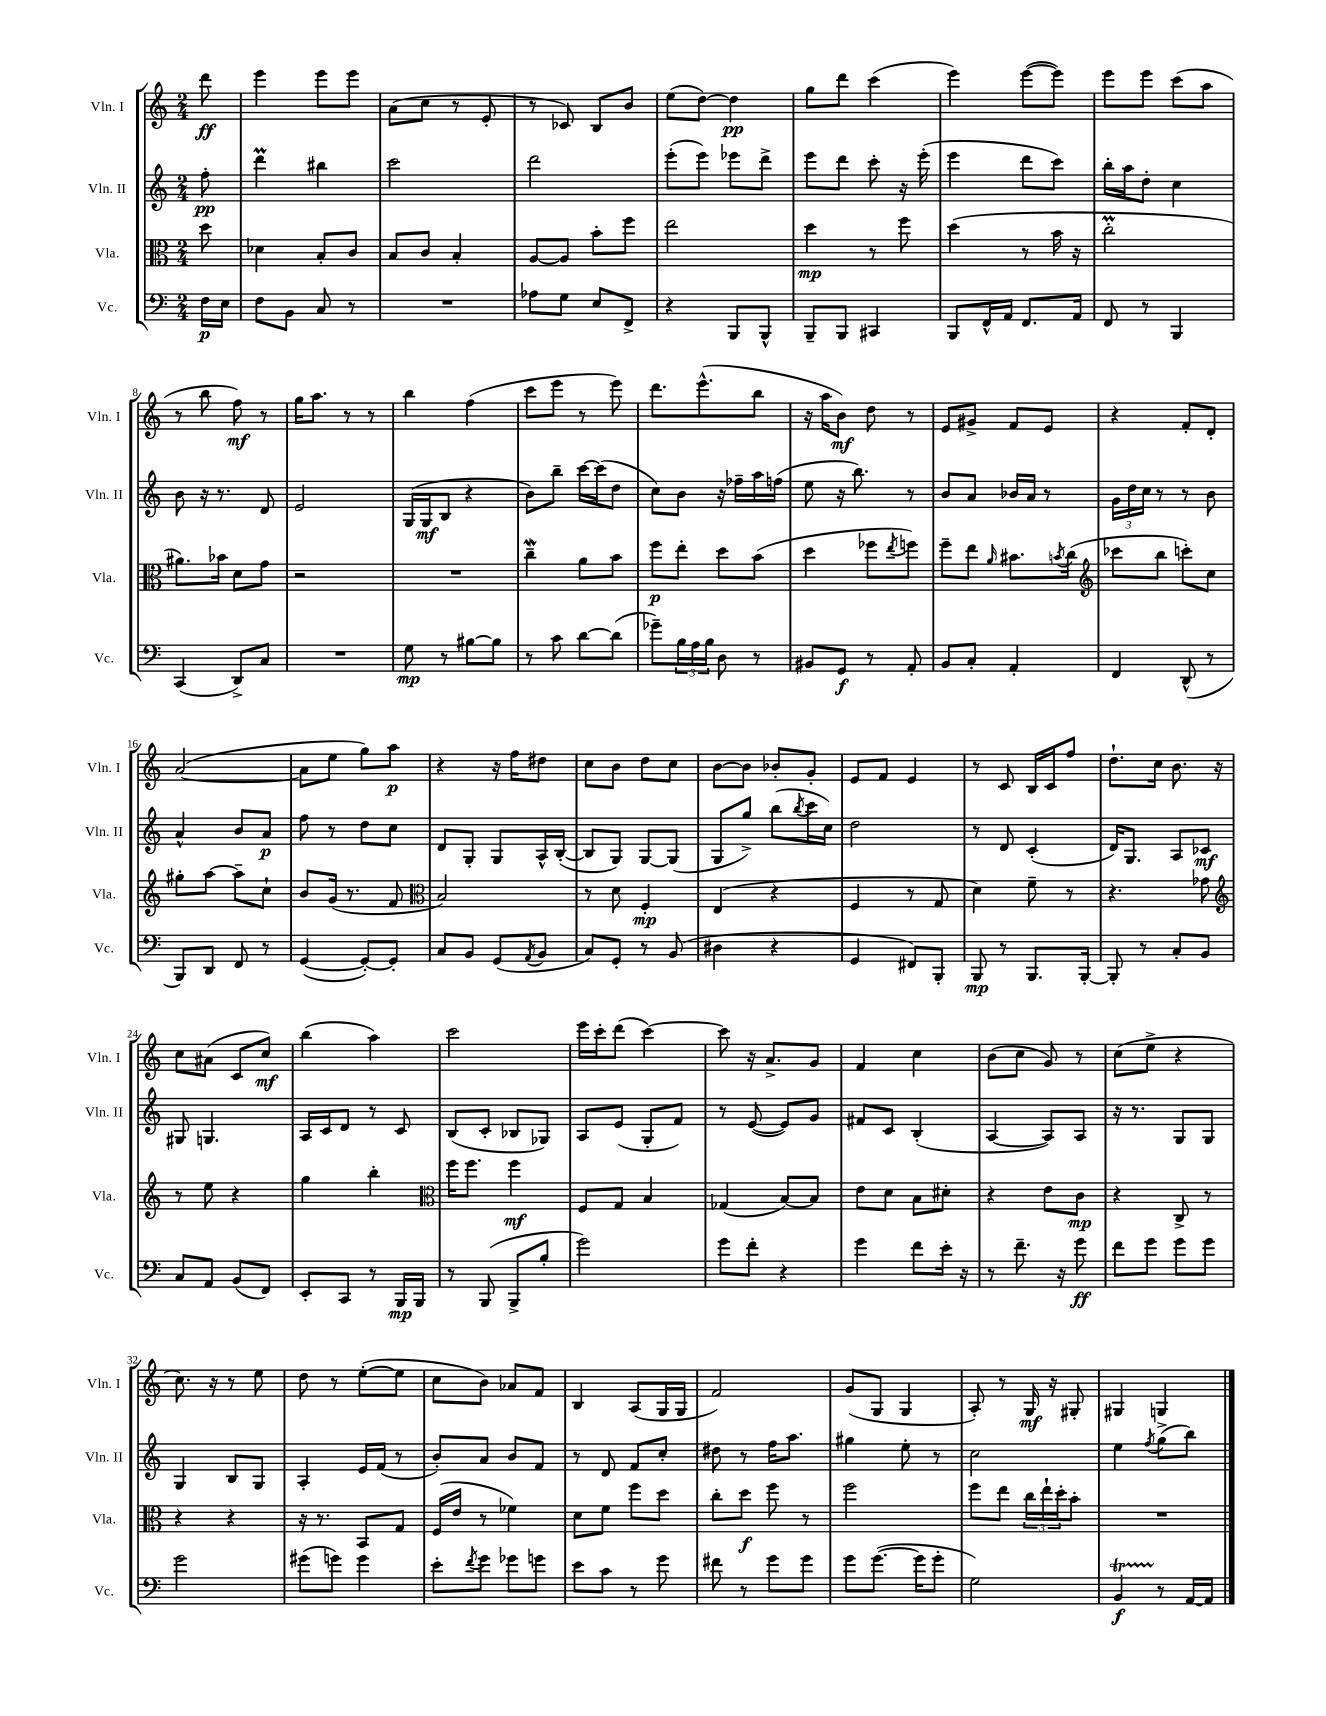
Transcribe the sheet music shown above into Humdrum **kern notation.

**kern	**dynam	**kern	**dynam	**kern	**dynam	**kern	**dynam
*part4	*part4	*part3	*part3	*part2	*part2	*part1	*part1
*staff4	*staff4	*staff3	*staff3	*staff2	*staff2	*staff1	*staff1
*I"Vc.	*	*I"Vla.	*	*I"Vln. II	*	*I"Vln. I	*
*I'Vc.	*	*I'Vla.	*	*I'Vln. II	*	*I'Vln. I	*
*clefF4	*	*clefC3	*	*clefG2	*	*clefG2	*
*k[]	*	*k[]	*	*k[]	*	*k[]	*
*M2/4	*	*M2/4	*	*M2/4	*	*M2/4	*
=	=	=	=	=	=	=	=
16F\LL	p	8dd\	.	8ff'\	pp	8ddd\	ff
16E\JJ	.	.	.	.	.	.	.
=1	=1	=1	=1	=1	=1	=1	=1
8F\L	.	4d-X\	.	4dddM\	.	4eee\	.
8BB\J	.	.	.	.	.	.	.
8C/	.	8B'/L	.	4bb#X\	.	8eee\L	.
8r	.	8c/J	.	.	.	8eee\J	.
=2	=2	=2	=2	=2	=2	=2	=2
2r	.	8B/L	.	2ccc\	.	(8a\L	.
.	.	8c/J	.	.	.	8cc\J	.
.	.	4B'/	.	.	.	8r	.
.	.	.	.	.	.	8e'/	.
=3	=3	=3	=3	=3	=3	=3	=3
8A-X\L	.	[8A/L	.	2ddd\	.	8r	.
8G\J	.	8A/J]	.	.	.	8c-X/)	.
8E/L	.	8b'\L	.	.	.	8B/L	.
8FF^/J	.	8ff\J	.	.	.	8b/J	.
=4	=4	=4	=4	=4	=4	=4	=4
4r	.	2ee\	.	(8eee'\L	.	(8ee\L	.
.	.	.	.	8eee\J)	.	[8dd\J)	.
8BBB/L	.	.	.	8eee-X\L	.	4dd\]	pp
8BBB^^/J	.	.	.	8ddd^\J	.	.	.
=5	=5	=5	=5	=5	=5	=5	=5
8BBB~/L	.	4dd\	mp	8eee\L	.	8gg\L	.
8BBB/J	.	.	.	8ddd\J	.	8ddd\J	.
4CC#X/	.	8r	.	8ccc'\	.	(4ccc\	.
.	.	8ff\	.	16r	.	.	.
.	.	.	.	(16eee'\	.	.	.
=6	=6	=6	=6	=6	=6	=6	=6
8BBB/L	.	(4dd\	.	4eee\	.	4eee\)	.
16FF^^/L	.	.	.	.	.	.	.
16AA/JJ	.	.	.	.	.	.	.
8.FF/L	.	8r	.	8ddd\L	.	([8eee\L	.
.	.	16b\	.	8ccc\J)	.	8eee\J])	.
16AA/Jk	.	16r	.	.	.	.	.
=7	=7	=7	=7	=7	=7	=7	=7
8FF/	.	2ccM'\	.	16bb'\LL	.	8eee\L	.
.	.	.	.	16aa\J	.	.	.
8r	.	.	.	8dd'\J	.	8eee\J	.
4BBB/	.	.	.	4cc\	.	(8ccc\L	.
.	.	.	.	.	.	8aa\J	.
!!LO:LB:g=z
=8	=8	=8	=8	=8	=8	=8	=8
(4CC/	.	8.a#X\L)	.	8b\	.	8r	.
.	.	.	.	16r	.	8bb\	.
.	.	16b-X\Jk	.	8.r	.	.	.
8DD^/L)	.	8d\L	.	.	.	8ff\)	mf
8C/J	.	8g\J	.	8d/	.	8r	.
=9	=9	=9	=9	=9	=9	=9	=9
2r	.	2r	.	2e/	.	16gg\KL	.
.	.	.	.	.	.	8.aa\J	.
.	.	.	.	.	.	8r	.
.	.	.	.	.	.	8r	.
=10	=10	=10	=10	=10	=10	=10	=10
8G\	mp	2r	.	(16G/LL	.	4bb\	.
.	.	.	.	16G/J	mf	.	.
8r	.	.	.	8B/J	.	.	.
[8B#X\L	.	.	.	4r	.	(4ff\	.
8B#\J]	.	.	.	.	.	.	.
=11	=11	=11	=11	=11	=11	=11	=11
8r	.	4ccw~\	.	8b\L)	.	8ccc\L	.
8c\	.	.	.	8bb~\J	.	8eee\J	.
[8d\L	.	8a\L	.	[16ccc\LL	.	8r	.
.	.	.	.	(16ccc\J]	.	.	.
(8d\J]	.	8b\J	.	8dd\J	.	8eee\)	.
=12	=12	=12	=12	=12	=12	=12	=12
8g-X~\L)	.	8ff\L	p	8cc\L)	.	8.ddd\L	.
24B\L	.	8ee'\J	.	8b\J	.	.	.
24A\	.	.	.	.	.	.	.
.	.	.	.	.	.	(8.eee^^\	.
24B\JJ	.	.	.	.	.	.	.
8D\	.	8dd\L	.	16r	.	.	.
.	.	.	.	16ff-X~\LL	.	.	.
8r	.	(8b\J	.	16aa\	.	8bb\J	.
.	.	.	.	(16ffn\JJ	.	.	.
=13	=13	=13	=13	=13	=13	=13	=13
8BB#X/L	.	4dd\	.	8ee\	.	16r	.
.	.	.	.	.	.	16aa\KL	.
8GG/J	f	.	.	16r	.	8b\J)	mf
.	.	.	.	8.bb\)	.	.	.
8r	.	8ff-X\L	.	.	.	8dd\	.
.	.	8qee/	.	.	.	.	.
8AA'/	.	8ffn\J)	.	8r	.	8r	.
=14	=14	=14	=14	=14	=14	=14	=14
8BB/L	.	8ff~\L	.	8b/L	.	8e/L	.
8C'/J	.	8ee\J	.	8a/J	.	8g#X^/J	.
.	.	16qqa/	.	.	.	.	.
4AA'/	.	8.b#X\L	.	16b-X/LL	.	8f/L	.
.	.	.	.	16a/JJ	.	.	.
.	.	.	.	8r	.	8e/J	.
.	.	8qbn/	.	.	.	.	.
.	.	(16cc\Jk	.	.	.	.	.
=15	=15	=15	=15	=15	=15	=15	=15
*	*	*clefG2	*	*	*	*	*
4FF/	.	8ccc-X\L	.	24g\LL	.	4r	.
.	.	.	.	24dd\	.	.	.
.	.	.	.	24cc\JJ	.	.	.
.	.	8bb\J	.	8r	.	.	.
(8DD^^/	.	8cccn'\L)	.	8r	.	8f'/L	.
8r	.	8cc\J	.	8b\	.	8d'/J	.
!!LO:LB:g=z
=16	=16	=16	=16	=16	=16	=16	=16
8BBB/L)	.	8gg#X'\L	.	4a^^/	.	([2a/	.
8DD/J	.	[8aa\J	.	.	.	.	.
8FF/	.	8aa~\L]	.	8b/L	.	.	.
8r	.	8cc`\J	.	8a/J	p	.	.
=17	=17	=17	=17	=17	=17	=17	=17
([4GG/	.	8b/L	.	8ff\	.	8a\L]	.
.	.	(16g/Jk	.	8r	.	8ee\J	.
.	.	8.r	.	.	.	.	.
8GG'/L_)	.	.	.	8dd\L	.	8gg\L)	.
8GG'/J]	.	8f/	.	8cc\J	.	8aa\J	p
=18	=18	=18	=18	=18	=18	=18	=18
*	*	*clefC3	*	*	*	*	*
8C/L	.	2B/)	.	8d/L	.	4r	.
8BB/J	.	.	.	8G'/J	.	.	.
(8GG/L	.	.	.	8G/L	.	16r	.
.	.	.	.	.	.	16ff\KL	.
8qAA/	.	.	.	.	.	.	.
8BB/J	.	.	.	16A^^/L	.	8dd#X\J	.
.	.	.	.	([16B'/JJ	.	.	.
=19	=19	=19	=19	=19	=19	=19	=19
8C/L)	.	8r	.	8B/L]	.	8cc\L	.
8GG'/J	.	8d\	.	8G/J)	.	8b\J	.
8r	.	4F'/	mp	[8G/L	.	8dd\L	.
(8BB/	.	.	.	(8G/J]	.	8cc\J	.
=20	=20	=20	=20	=20	=20	=20	=20
4D#X\	.	(4E/	.	8G/L	.	[8b\L	.
.	.	.	.	8gg^/J)	.	8b\J]	.
4r	.	4r	.	(8bb\L	.	8b-X'/L	.
.	.	.	.	8qbb/	.	.	.
.	.	.	.	16ccc\L	.	8g'/J	.
.	.	.	.	16cc\JJ)	.	.	.
=21	=21	=21	=21	=21	=21	=21	=21
4GG/	.	4F/	.	2dd\	.	8e/L	.
.	.	.	.	.	.	8f/J	.
8FF#X/L)	.	8r	.	.	.	4e/	.
8BBB'/J	.	8G/	.	.	.	.	.
=22	=22	=22	=22	=22	=22	=22	=22
8BBB/	mp	4d\)	.	8r	.	8r	.
8r	.	.	.	8d/	.	8c/	.
8.BBB/L	.	8f~\	.	(4c'/	.	16B/LL	.
.	.	.	.	.	.	16c/J	.
.	.	8r	.	.	.	8ff/J	.
[16BBB'/Jk	.	.	.	.	.	.	.
=23	=23	=23	=23	=23	=23	=23	=23
8BBB'/]	.	4.r	.	16d/KL)	.	8.dd`\L	.
.	.	.	.	8.G/J	.	.	.
8r	.	.	.	.	.	.	.
.	.	.	.	.	.	16cc\Jk	.
8C'/L	.	.	.	8A/L	.	8.b\	.
8BB/J	.	8g-X\	.	8c-X/J	mf	.	.
.	.	.	.	.	.	16r	.
!!LO:LB:g=z
=24	=24	=24	=24	=24	=24	=24	=24
*	*	*clefG2	*	*	*	*	*
8C/L	.	8r	.	8G#X/	.	8cc\L	.
8AA/J	.	8ee\	.	4.Gn/	.	(8a#X\J	.
(8BB/L	.	4r	.	.	.	8c/L	.
8FF/J)	.	.	.	.	.	8cc/J)	mf
=25	=25	=25	=25	=25	=25	=25	=25
8EE'/L	.	4gg\	.	16A/LL	.	(4bb\	.
.	.	.	.	16c/J	.	.	.
8CC/J	.	.	.	8d/J	.	.	.
8r	.	4bb'\	.	8r	.	4aa\)	.
16BBB/LL	mp	.	.	8c/	.	.	.
16BBB/JJ	.	.	.	.	.	.	.
=26	=26	=26	=26	=26	=26	=26	=26
*	*	*clefC3	*	*	*	*	*
8r	.	16ff\KL	.	(8B/L	.	2ccc\	.
.	.	8.ff\J	.	.	.	.	.
(8BBB/	.	.	.	8c'/J	.	.	.
8BBB^/L	.	4ff\	mf	8B-X/L	.	.	.
8B'/J	.	.	.	8G-X/J)	.	.	.
=27	=27	=27	=27	=27	=27	=27	=27
2g\)	.	8F/L	.	8A/L	.	16eee\LL	.
.	.	.	.	.	.	16ccc'\J	.
.	.	8G/J	.	(8e/J	.	(8ddd\J	.
.	.	4B/	.	8G'/L	.	[4ccc\)	.
.	.	.	.	8f/J)	.	.	.
=28	=28	=28	=28	=28	=28	=28	=28
8g\L	.	(4G-X/	.	8r	.	8ccc\]	.
8f'\J	.	.	.	([8e/	.	16r	.
.	.	.	.	.	.	8.a^/L	.
4r	.	[8B/L)	.	8e/L])	.	.	.
.	.	8B/J]	.	8g/J	.	8g/J	.
=29	=29	=29	=29	=29	=29	=29	=29
4g\	.	8e\L	.	8f#X/L	.	4f/	.
.	.	8d\J	.	8c/J	.	.	.
8f\L	.	8B\L	.	(4B'/	.	4cc\	.
16e'\Jk	.	8d#X'\J	.	.	.	.	.
16r	.	.	.	.	.	.	.
=30	=30	=30	=30	=30	=30	=30	=30
8r	.	4r	.	[4A/	.	(8b\L	.
8.f~\	.	.	.	.	.	8cc\J	.
.	.	8e\L	.	8A/L])	.	8g/)	.
16r	.	.	.	.	.	.	.
8g\	ff	8c\J	mp	8A/J	.	8r	.
=31	=31	=31	=31	=31	=31	=31	=31
8f\L	.	4r	.	16r	.	(8cc\L	.
.	.	.	.	8.r	.	.	.
8g\J	.	.	.	.	.	8ee^\J	.
8g\L	.	8C^/	.	8G/L	.	4r	.
8g\J	.	8r	.	8G/J	.	.	.
!!LO:LB:g=z
=32	=32	=32	=32	=32	=32	=32	=32
2g\	.	4r	.	4G/	.	8.cc\)	.
.	.	.	.	.	.	16r	.
.	.	4r	.	8B/L	.	8r	.
.	.	.	.	8G/J	.	8ee\	.
=33	=33	=33	=33	=33	=33	=33	=33
(8g#X\L	.	16r	.	4A'/	.	8dd\	.
.	.	8.r	.	.	.	.	.
8gn\J)	.	.	.	.	.	8r	.
4g\	.	8BB/L	.	16e/LL	.	([8ee'\L	.
.	.	.	.	(16f/JJ	.	.	.
.	.	8G/J	.	8r	.	8ee\J]	.
=34	=34	=34	=34	=34	=34	=34	=34
8e'\L	.	(16F/LL	.	8b'/L)	.	8cc\L	.
.	.	16e/JJ	.	.	.	.	.
8qf/	.	.	.	.	.	.	.
8g\J	.	8r	.	8a/J	.	8b\J)	.
8g-X\L	.	4f-X\)	.	8b/L	.	8a-X/L	.
8gn\J	.	.	.	8f/J	.	8f/J	.
=35	=35	=35	=35	=35	=35	=35	=35
8e\L	.	8d\L	.	8r	.	4B/	.
8c\J	.	8f\J	.	8d/	.	.	.
8r	.	8ff\L	.	8f/L	.	(8A/L	.
8g\	.	8dd\J	.	8cc'/J	.	16G/L	.
.	.	.	.	.	.	16G/JJ	.
=36	=36	=36	=36	=36	=36	=36	=36
8f#X\	.	8cc'\L	.	8dd#X\	.	2f/)	.
8r	.	8dd\J	f	8r	.	.	.
8g\L	.	8ff\	.	16ff\KL	.	.	.
.	.	.	.	8.aa\J	.	.	.
8g\J	.	8r	.	.	.	.	.
=37	=37	=37	=37	=37	=37	=37	=37
8g\L	.	2ff\	.	4gg#X\	.	(8g/L	.
([8.g\J	.	.	.	.	.	8G/J	.
.	.	.	.	8ee'\	.	4G/	.
16g\KL]	.	.	.	.	.	.	.
8g'\J	.	.	.	8r	.	.	.
=38	=38	=38	=38	=38	=38	=38	=38
2G\)	.	8ff\L	.	2cc\	.	8A'/)	.
.	.	8ee\J	.	.	.	8r	.
.	.	24cc\LL	.	.	.	16G/	mf
.	.	24ee`\	.	.	.	.	.
.	.	.	.	.	.	16r	.
.	.	24dd'\J	.	.	.	.	.
.	.	8b'\J	.	.	.	8G#X'/	.
=39	=39	=39	=39	=39	=39	=39	=39
4BBt/	f	2r	.	4ee\	.	4G#X/	.
.	.	.	.	8qff/	.	.	.
8r	.	.	.	(8gg^\L	.	4Gn/	.
[16AA/LL	.	.	.	8bb\J)	.	.	.
16AA/JJ]	.	.	.	.	.	.	.
==	==	==	==	==	==	==	==
*-	*-	*-	*-	*-	*-	*-	*-
